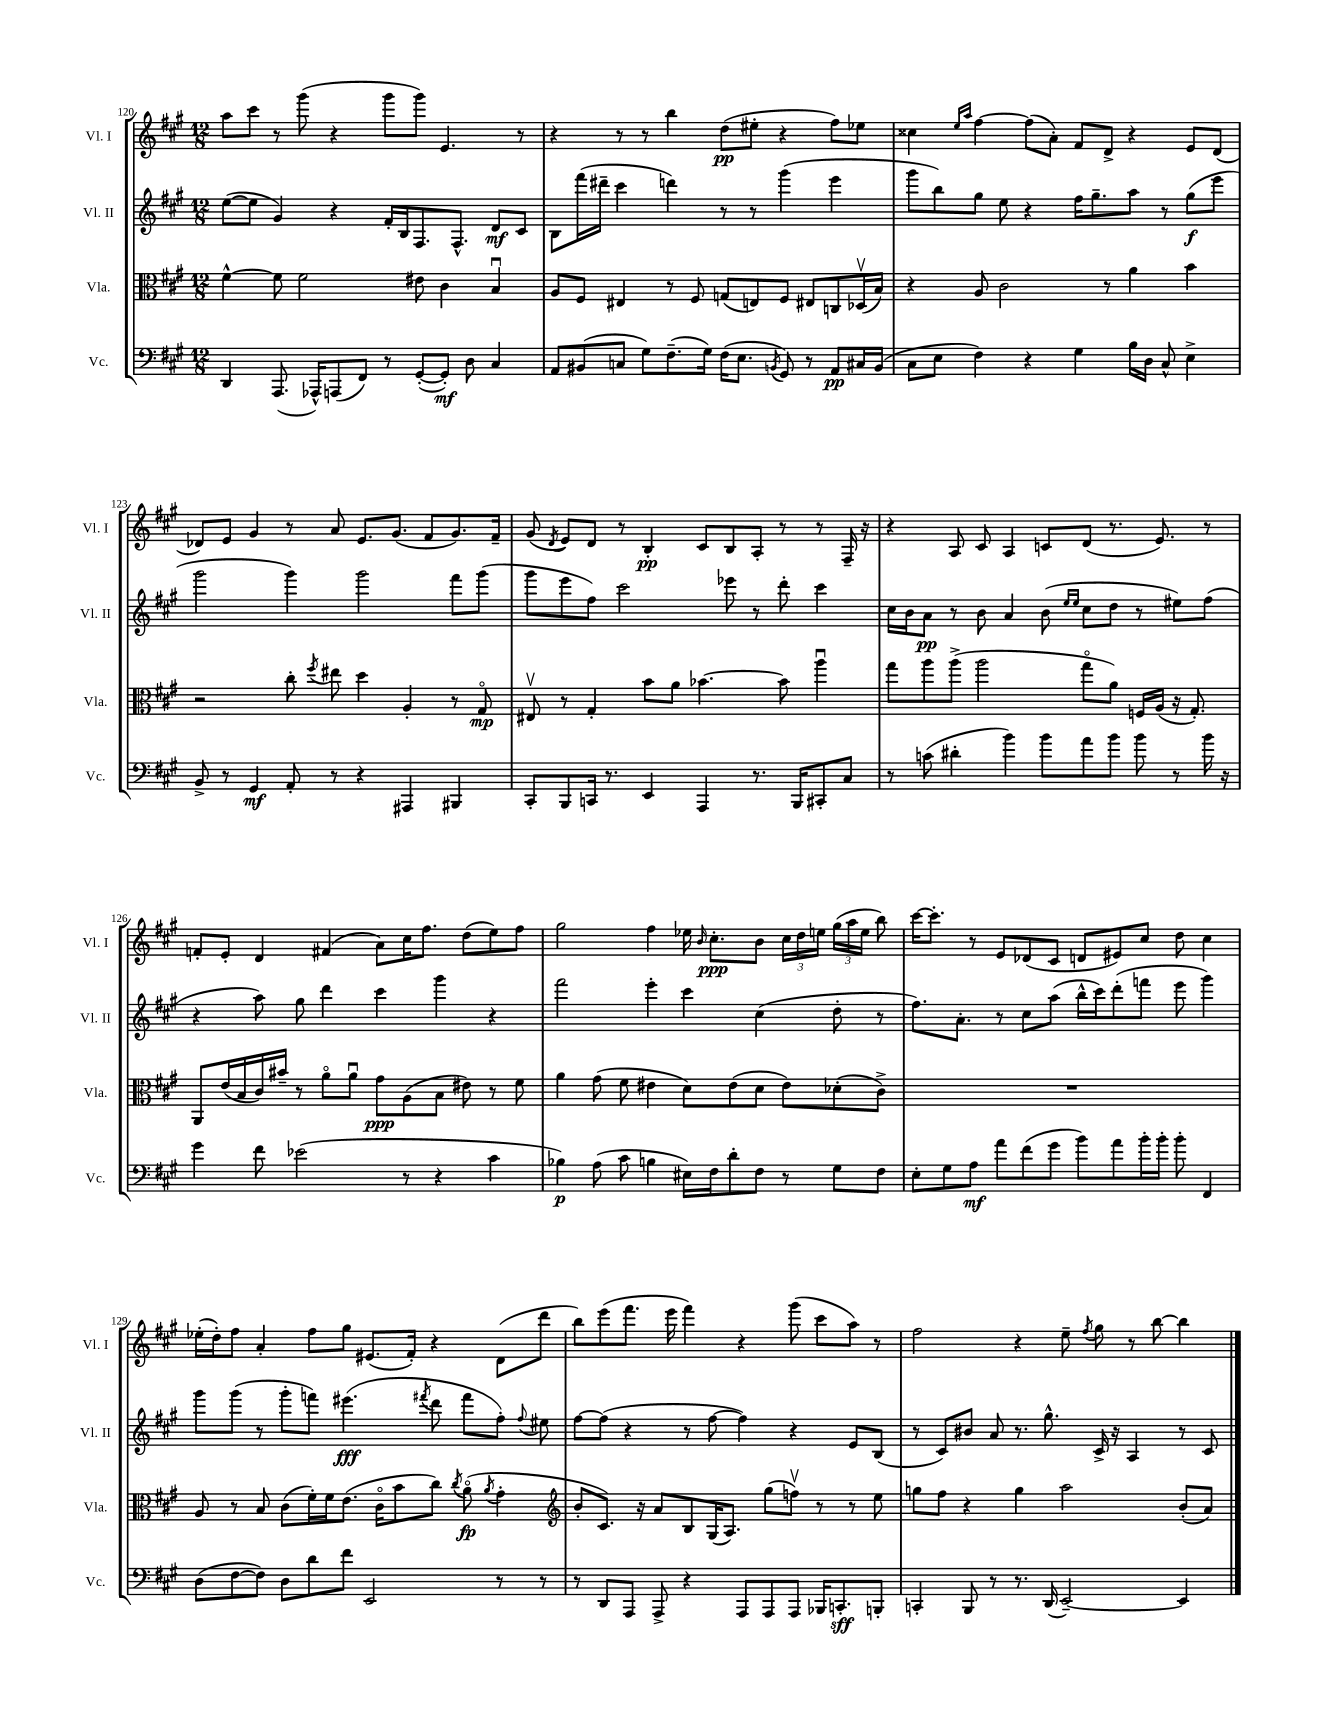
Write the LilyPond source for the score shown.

<<
\new StaffGroup <<
\new Staff = "s0" \with { instrumentName = "Vl. I" shortInstrumentName = "Vl. I" } {
    \clef treble \key a \major \numericTimeSignature \time 12/8
    \autoBeamOff a''8[ cis'''8] r8 gis'''8( r4 gis'''8[ gis'''8]) e'4. r8 |
    r4 r8 r8 b''4 d''8[\pp( eis''8]-. r4 fis''8[) ees''8] |
    cisis''4 \grace { e''16[ a''16] } fis''4~ fis''8[( a'8]-.) fis'8[ d'8]-> r4 e'8[ d'8]( |
    des'8[) e'8] gis'4 r8 a'8 e'8.[ gis'8.]( fis'8[ gis'8.) fis'16]-- |
    gis'8( \acciaccatura { d'8 } e'8[) d'8] r8 b4-.\pp cis'8[ b8 a8]-. r8 r8 fis16-- r16 |
    r4 a8 cis'8 a4 c'8[ d'8]( r8. e'8.) r8 |
    f'8[-. e'8]-. d'4 fis'4( a'8[) cis''16 fis''8.] d''8[( e''8) fis''8] |
    gis''2 fis''4 ees''16 \grace { b'16 } cis''8.[-.\ppp b'8] \tuplet 3/2 { cis''16[ d''16 e''16] } \tuplet 3/2 { gis''16[( a''16 e''16] } b''8) |
    cis'''16[~ cis'''8.]-. r8 e'8[ des'8( cis'8] d'8[ eis'8) cis''8] d''8 cis''4 |
    ees''16[-.( d''16-.) fis''8] a'4-. fis''8[ gis''8] eis'8.[( fis'16]-.) r4 d'8[( d'''8] |
    b''8[) e'''8( fis'''8.] e'''16 fis'''4) r4 gis'''8( cis'''8[ a''8]) r8 |
    fis''2 r4 e''8-- \acciaccatura { fis''8 } gis''8 r8 b''8~ b''4 \bar "|." |
}
\new Staff = "s1" \with { instrumentName = "Vl. II" shortInstrumentName = "Vl. II" } {
    \clef treble \key a \major \numericTimeSignature \time 12/8
    \autoBeamOff e''8[~( e''8] gis'4) r4 fis'16[-. b16 fis8. fis8.]-^ d'8[\mf cis'8] |
    b8[ fis'''16( dis'''16]-- cis'''4 d'''4) r8 r8 gis'''4( e'''4 |
    gis'''8[ b''8) gis''8] e''8 r4 fis''16[ gis''8.-- a''8] r8 gis''8[\f( e'''8] |
    gis'''2 gis'''4) gis'''2 fis'''8[ gis'''8]( |
    gis'''8[ e'''8 fis''8]) cis'''2 ees'''8 r8 d'''8-. cis'''4 |
    cis''16[ b'16 a'8]\pp r8 b'8 a'4 b'8( \grace { e''16[ e''16] } cis''8[ d''8] r8 eis''8[) fis''8]( |
    r4 a''8) gis''8 d'''4 cis'''4 gis'''4 r4 |
    fis'''2 e'''4-. cis'''4 cis''4( d''8-. r8 |
    fis''8.[) a'8.]-. r8 cis''8[ a''8]( b''16[-^ cis'''16) d'''8-.( f'''8] e'''8 gis'''4) |
    gis'''8[ gis'''8]( r8 gis'''8[-. f'''8]) eis'''4.\fff( \acciaccatura { fis'''8 } d'''8 fis'''8[ fis''8]-.) \appoggiatura { fis''8 } eis''8 |
    fis''8[~ fis''8]( r4 r8 fis''8~ fis''4) r4 e'8[ b8]( |
    r8 cis'8[) bis'8] a'8 r8. gis''8.-^ cis'16-> r16 a4 r8 cis'8 \bar "|." |
}
\new Staff = "s2" \with { instrumentName = "Vla." shortInstrumentName = "Vla." } {
    \clef alto \key a \major \numericTimeSignature \time 12/8
    \autoBeamOff fis'4~-^ fis'8 fis'2 eis'8 cis'4 b4\downbow |
    a8[ fis8] eis4 r8 fis8 g8[( e8) fis8] eis8[ c8 des16\upbow( b16]) |
    r4 a8 cis'2 r8 a'4 b'4 |
    r2 cis''8-. \acciaccatura { fis''8 } eis''8 d''4 a4-. r8 gis8\flageolet\mp |
    eis8\upbow r8 gis4-. b'8[ a'8] bes'4.~ bes'8 a''4\downbow |
    gis''8[ a''8 a''8]->( a''2 gis''8[\flageolet a'8]) f16[ a16]( r16 gis8.-.) |
    a,8[ e'16( b16 cis'16) bis'16]-- r8 a'8[\flageolet a'8]\downbow gis'8[\ppp a8( b8] eis'8) r8 fis'8 |
    a'4 gis'8( fis'8 eis'4 d'8[) eis'8( d'8] eis'8[) des'8-.( cis'8]->) |
    R1. |
    a8 r8 b8 cis'8[( fis'16-.) fis'16 e'8.]( cis'16[\flageolet b'8 cis''8]) \acciaccatura { cis''8 } a'8\flageolet\fp( \acciaccatura { a'8 } gis'4-. |
    \clef treble b'8[-. cis'8.]) r16 a'8[ b8 gis16( a8.]) gis''8[( f''8]\upbow) r8 r8 e''8 |
    g''8[ fis''8] r4 g''4 a''2 b'8[-.( a'8]) \bar "|." |
}
\new Staff = "s3" \with { instrumentName = "Vc." shortInstrumentName = "Vc." } {
    \clef bass \key a \major \numericTimeSignature \time 12/8
    \autoBeamOff d,4 a,,8.( aes,,16[-^) a,,8( fis,8]) r8 gis,8[~-.( gis,8]-.\mf) d8 cis4 |
    a,8[ bis,8( c8] gis8[) fis8.--( gis16]) fis16[( e8.] \acciaccatura { b,8 } gis,8) r8 a,8[\pp cis16 b,16]( |
    cis8[ e8] fis4) r4 gis4 b16[ d16] cis8-^ e4-> |
    b,8-> r8 gis,4\mf a,8-. r8 r4 ais,,4 bis,,4 |
    cis,8[-. b,,8 c,16] r8. e,4 a,,4 r8. b,,16[ cis,8-. cis8] |
    r8 c'8( dis'4-. b'4) b'8[ a'8 b'8] b'8 r8 b'16 r16 |
    gis'4 fis'8 ees'2( r8 r4 cis'4 |
    bes4\p) a8( cis'8 b4 eis16[) fis16 d'8-. fis8] r8 gis8[ fis8] |
    e8[-. gis8 a8]\mf a'8[ fis'8( gis'8] b'8[) a'8 b'16-. b'16]-. b'8-. fis,4 |
    d8[( fis8~ fis8]) d8[ d'8 fis'8] e,2 r8 r8 |
    r8 d,8[ a,,8] a,,8-> r4 a,,8[ a,,8 a,,8] bes,,16[ c,8.-.\sff b,,8]-. |
    c,4-. b,,8 r8 r8. d,16( e,2~--) e,4 \bar "|." |
}
>>
>>
\layout { \context { \Score currentBarNumber = #120 } }
